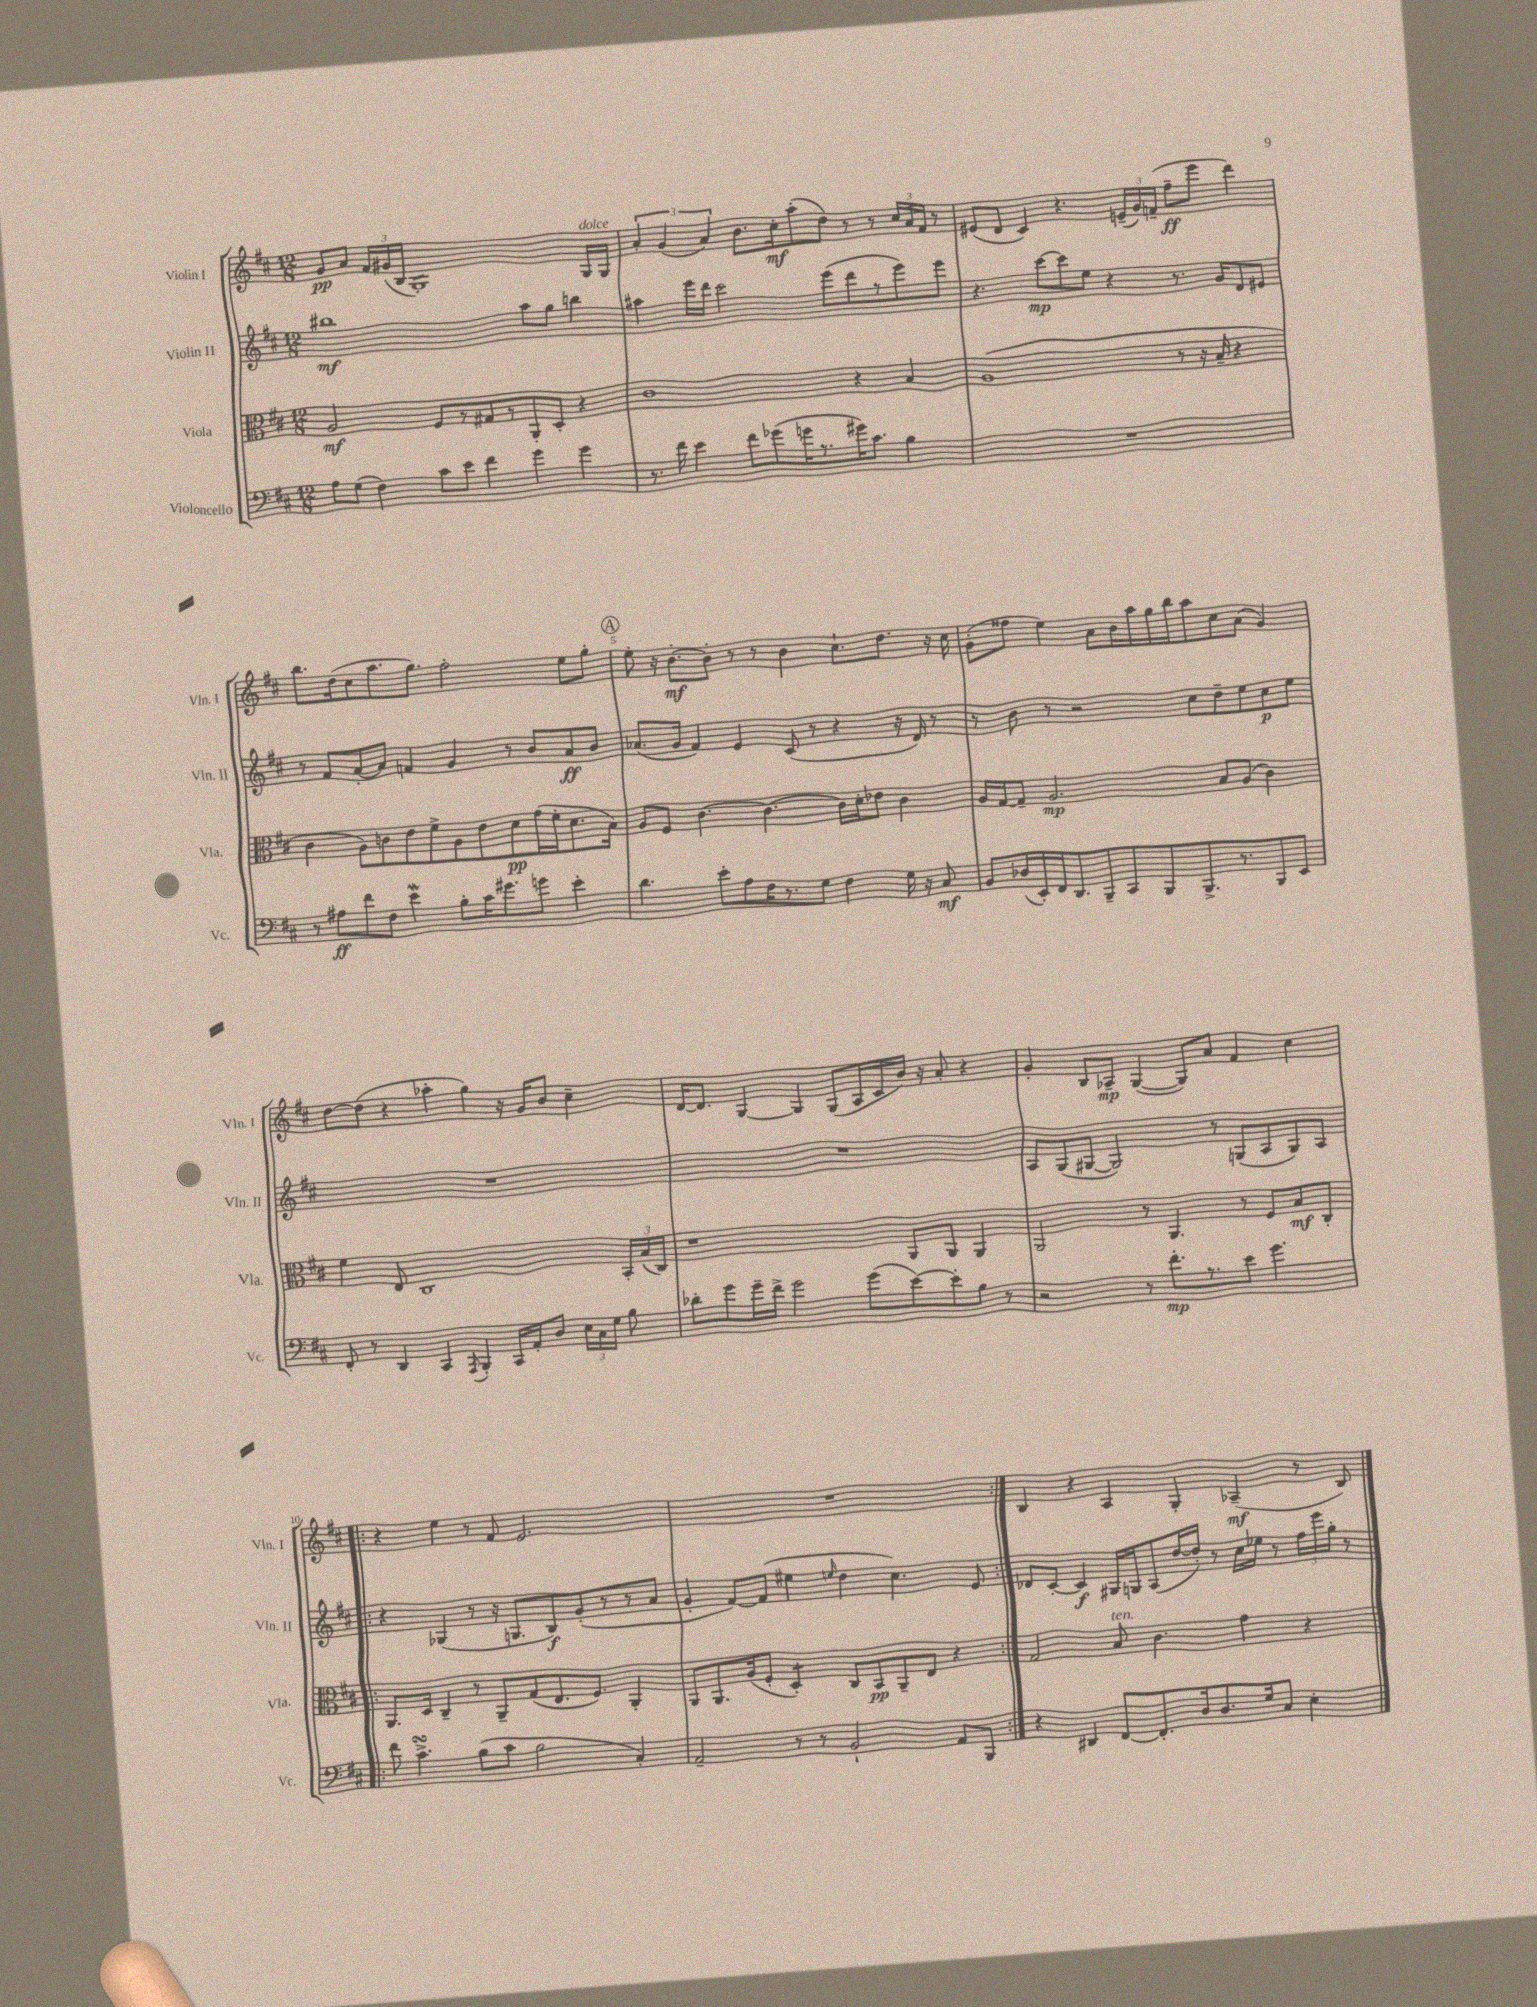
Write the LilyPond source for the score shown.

<<
\new StaffGroup <<
\new Staff = "s0" \with { instrumentName = "Violin I" shortInstrumentName = "Vln. I" } {
    \clef treble \key d \major \numericTimeSignature \time 12/8
    \autoBeamOff g'8[\pp a'8] \tuplet 3/2 { fis'16[ gis'16( b16] } g1:8-.) g16[^\markup { \italic "dolce" } g16] |
    \tuplet 3/2 { a'4-. g'4( a'4) } b'8.[ cis''16-.\mf a''8-.( d''8]) r8 r8 \tuplet 3/2 { cis''16[ a'16 fis'16] } r8 |
    eis'8[( d'8] cis'4) r4. \tuplet 3/2 { e'16[--( g'16) f'16]--( } fis''8[--\ff e'''8] d'''4) |
    b''8.[ d''16( cis''8 a''8. g''8.]) fis''2-. e''8[ g''8]-. |
    \mark \markup { \circle "A" } e''8-. r16 b'8.[~-.\mf b'8]-. r8 r8 b'4 cis''8.[-! d''8.] r16 cis''16 |
    g'8[-.( fisis''8] e''4) a'8[ b'16 a''16 g''16 b''16 a''8 cis''8 a'8]( g'4) |
    d''8[~ d''8]( r4 aes''4-. g''4) r16 g'16[ b'8] cis''4-- |
    d'16[~ d'8.] g4~ g4 g8[( a16 cis'16 b'16]) r16 a'8-. r4 |
    g'4-. b8[ aes8]--\mp g4~( g8[) a'8] fis'4 cis''4 |
    \repeat volta 2 { r4 e''4 r8 fis'8 e'2. |
    R1. | }
    b4 r4 a4 g4-. aes4--\mf( r8 b8) \bar "|." |
}
\new Staff = "s1" \with { instrumentName = "Violin II" shortInstrumentName = "Vln. II" } {
    \clef treble \key d \major \numericTimeSignature \time 12/8
    \autoBeamOff bis''1\mf a''8[ g''8] b''4 |
    ais''4 e'''16[ d'''16] cis'''2 e'''8[( d'''8 r8 e'''8) e'''8] |
    r4. cis'''8[~\mp cis'''8 e''8] r4 r8. g'16[ d'8 eis'8] |
    r8 fis'8[ a'8~-. a'8] f'4 g'4 r8 b'8[ a'8\ff b'8] |
    \mark \markup { \circle "A" } aes'8.[( g'16] fis'4) e'4 cis'8( r8 r4 r16 d'16) r8 |
    r8 b'8 r8 r2 cis''8[ d''8-- e''8 cis''8\p e''8] |
    R1. |
    R1. |
    a8[ g8( gis8]~ gis2) r8 g8[( a8 g8) a8] |
    \repeat volta 2 { r4 ges4( r8 r16 g8.[ b8\f) g'8-.( r8 r8 a'8] |
    g'4-. fis'8[~) fis'8]( eis''4 \grace { e''16 } d''4 cis''4.) e'8 | }
    des'8[ cis'8]~-. cis'4\f gis16[ g16 a8( d''16~ d''16]-.) r8 cis''16[ ees''16] r8 \tuplet 3/2 { fis''16[ e'''16 g''16]-. } r8 \bar "|." |
}
\new Staff = "s2" \with { instrumentName = "Viola" shortInstrumentName = "Vla." } {
    \clef alto \key d \major \numericTimeSignature \time 12/8
    \autoBeamOff a2\mf fis8[ r8 gis8 r8 a,8-. d8]-. r4 |
    cis'1 r4 b4 |
    a1( r8 r16 b16-- r4 |
    cis'4 a8[) c'8 e'8 fis'8-> a8 e'8 d'8\pp g'16( fis'16-. d'8. b16]) |
    \mark \markup { \circle "A" } a8[ fis8] cis'4.~ cis'4.~ cis'16[ d'16-. ees'8] cis'4 |
    a16[ g16~ g8]-- a2.\mp b8[ a8]( cis'4) |
    fis'4 e8 cis1 \tuplet 3/2 { b,16[-. b16( cis16]) } |
    r1 a,8[ a,8] a,4 |
    a,2 r8 a,4. r8 fis8[ b8\mf cis8]-. |
    \repeat volta 2 { a,8.[ d16] cis4-- r8 a,8[-- g8( e8. fis8.]) a,4-. |
    a,8[ a,8. a16( fis8]-. d4:8-.) cis8[ b,8\pp a,8-- e8] r4 | }
    g2 b8^\markup { \italic "ten." } cis'4. g'4 r4 \bar "|." |
}
\new Staff = "s3" \with { instrumentName = "Violoncello" shortInstrumentName = "Vc." } {
    \clef bass \key d \major \numericTimeSignature \time 12/8
    \autoBeamOff a8[ g8]( fis4) cis'8[ e'8] fis'4 g'4 g'4 |
    r8. fis'16 e'4 fis'8[ ges'8( g'16 r8. gis'16) cis'8.] b4 |
    R1. |
    r8 ais8[\ff fis'8 fis8] e'4\mordent b8[-. cis'16 gis'8. g'8] e'4-. |
    \mark \markup { \circle "A" } d'4. e'8[-. a8 fis16 r8. g8] fis4 g16 r16 cis8\mf |
    b,8[ des16( e,16-.) fis,16 d,8. b,,8-- cis,8 b,,8 b,,8.-> r8. b,,8 e,8] |
    fis,8-. r8 d,4 cis,4 \acciaccatura { a,,8 } b,,4-. cis,16[ a,16-. d8] \tuplet 3/2 { e16[ cis16 g16] } b8 |
    des'8[-. g'8 g'16-- fis'16]-> g'2 g'8[( e'8~) e'8-. b8] r8 |
    r2 r8 fis'8.[-.\mp r8. e'8] g'4. |
    \repeat volta 2 { fis'8 cis'4.->\turn b8[( cis'8] b2 cis4-.) |
    a,2-- r8 r8 b,2-! a,8[ b,,8] | }
    r4 dis,4 fis,8[~ fis,8.-. d16 d8. g16 cis8] e4-. \bar "|." |
}
>>
>>
\layout { \context { \Score \override BarNumber.break-visibility = ##(#f #t #t) barNumberVisibility = #(every-nth-bar-number-visible 5) } }
